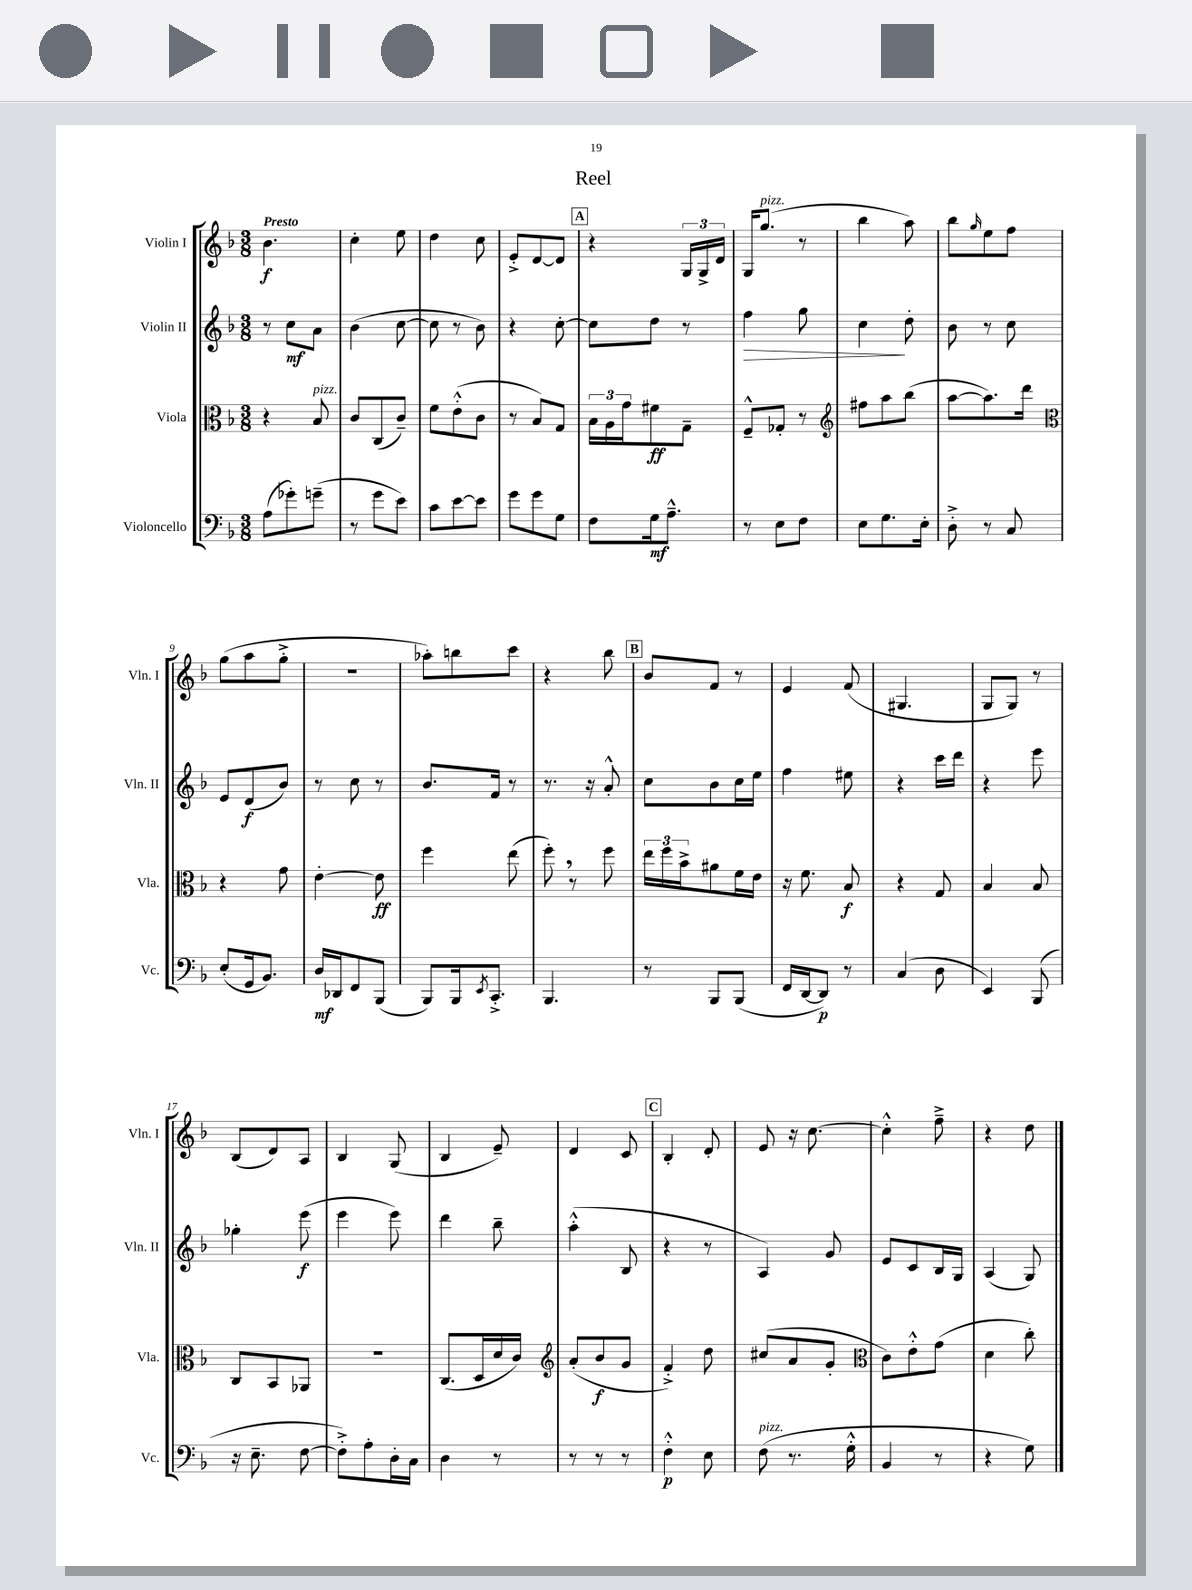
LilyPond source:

\header { title = "Reel" }
<<
\new StaffGroup <<
\new Staff = "s0" \with { instrumentName = "Violin I" shortInstrumentName = "Vln. I" } {
    \clef treble \key f \major \numericTimeSignature \time 3/8 \tempo "Presto"
    bes'4.\f |
    c''4-. e''8 |
    d''4 c''8 |
    e'8-.-> d'8~ d'8 |
    \mark \markup { \box "A" } r4 \tuplet 3/2 { g16 g16-> d'16 } |
    g16 g''8.^\markup { \italic "pizz." }( r8 |
    bes''4 a''8) |
    bes''8 \grace { g''16 } e''8 f''8 |
    g''8( a''8 g''8-.-> |
    R4. |
    aes''8-.) b''8 c'''8 |
    r4 bes''8 |
    \mark \markup { \box "B" } bes'8 f'8 r8 |
    e'4 f'8( |
    gis4. |
    g8 g8) r8 |
    bes8( d'8) a8 |
    bes4 g8( |
    bes4 e'8--) |
    d'4 c'8 |
    \mark \markup { \box "C" } bes4-. d'8-. |
    e'8 r16 c''8.~ |
    c''4-.-^ f''8---> |
    r4 d''8 \bar "|." |
}
\new Staff = "s1" \with { instrumentName = "Violin II" shortInstrumentName = "Vln. II" } {
    \clef treble \key f \major \numericTimeSignature \time 3/8
    r8 c''8\mf a'8 |
    bes'4( c''8~ |
    c''8 r8 bes'8) |
    r4 c''8~-. |
    \mark \markup { \box "A" } c''8 d''8 r8 |
    f''4\> g''8 |
    c''4\! d''8-. |
    bes'8 r8 c''8 |
    e'8 d'8\f( bes'8) |
    r8 c''8 r8 |
    bes'8. f'16 r8 |
    r8. r16 a'8-.-^ |
    \mark \markup { \box "B" } c''8 bes'8 c''16 e''16 |
    f''4 eis''8 |
    r4 c'''16 d'''16 |
    r4 e'''8 |
    ges''4-. e'''8\f( |
    e'''4 e'''8) |
    d'''4 bes''8-- |
    a''4-.-^( bes8 |
    \mark \markup { \box "C" } r4 r8 |
    a4) g'8 |
    e'8 c'8 bes16 g16 |
    a4( g8) \bar "|." |
}
\new Staff = "s2" \with { instrumentName = "Viola" shortInstrumentName = "Vla." } {
    \clef alto \key f \major \numericTimeSignature \time 3/8
    r4 bes8^\markup { \italic "pizz." } |
    c'8 c8( c'8--) |
    f'8 e'8-.-^( c'8 |
    r8 bes8) g8 |
    \mark \markup { \box "A" } \tuplet 3/2 { bes16 a16 g'16 } fis'8\ff g8-- |
    f8---^ ges8-. r8 |
    \clef treble fis''8 a''8 bes''8( |
    a''8~ a''8.) d'''16 |
    \clef alto r4 g'8 |
    e'4~-. e'8\ff |
    f''4 e''8( |
    f''8-.) \breathe r8 f''8 |
    \mark \markup { \box "B" } \tuplet 3/2 { e''16 f''16 bes'16-> } ais'8 f'16 e'16 |
    r16 f'8. bes8\f |
    r4 g8 |
    bes4 bes8 |
    c8 bes,8 aes,8 |
    R4. |
    c8.( d16 d'16 c'16) |
    \clef treble a'8-.( bes'8\f g'8 |
    \mark \markup { \box "C" } f'4-.->) d''8 |
    cis''8( a'8 g'8-. |
    \clef alto c'8) e'8-.-^ g'8( |
    d'4 c''8-.) \bar "|." |
}
\new Staff = "s3" \with { instrumentName = "Violoncello" shortInstrumentName = "Vc." } {
    \clef bass \key f \major \numericTimeSignature \time 3/8
    a8( ges'8-.) g'8--( |
    r8 g'8 e'8) |
    c'8 e'8~ e'8 |
    g'8 g'8 g8 |
    \mark \markup { \box "A" } f8 g16\mf a8.---^ |
    r8 e8 f8 |
    e8 g8. e16-. |
    d8-.-> r8 c8 |
    e8-.( g,16 bes,8.) |
    d16\mf des,16 f,8 bes,,8( |
    bes,,8) bes,,16 \acciaccatura { e,8 } c,8.-.-> |
    bes,,4. |
    \mark \markup { \box "B" } r8 bes,,8 bes,,8( |
    f,16 d,16~ d,8\p) r8 |
    c4( d8 |
    e,4) bes,,8( |
    r16 e8.-- f8~ |
    f8-.->) a8-. d16-. c16 |
    d4 r8 |
    r8 r8 r8 |
    \mark \markup { \box "C" } f4-.-^\p e8 |
    f8^\markup { \italic "pizz." }( r8. g16-.-^ |
    bes,4 r8 |
    r4 g8) \bar "|." |
}
>>
>>
